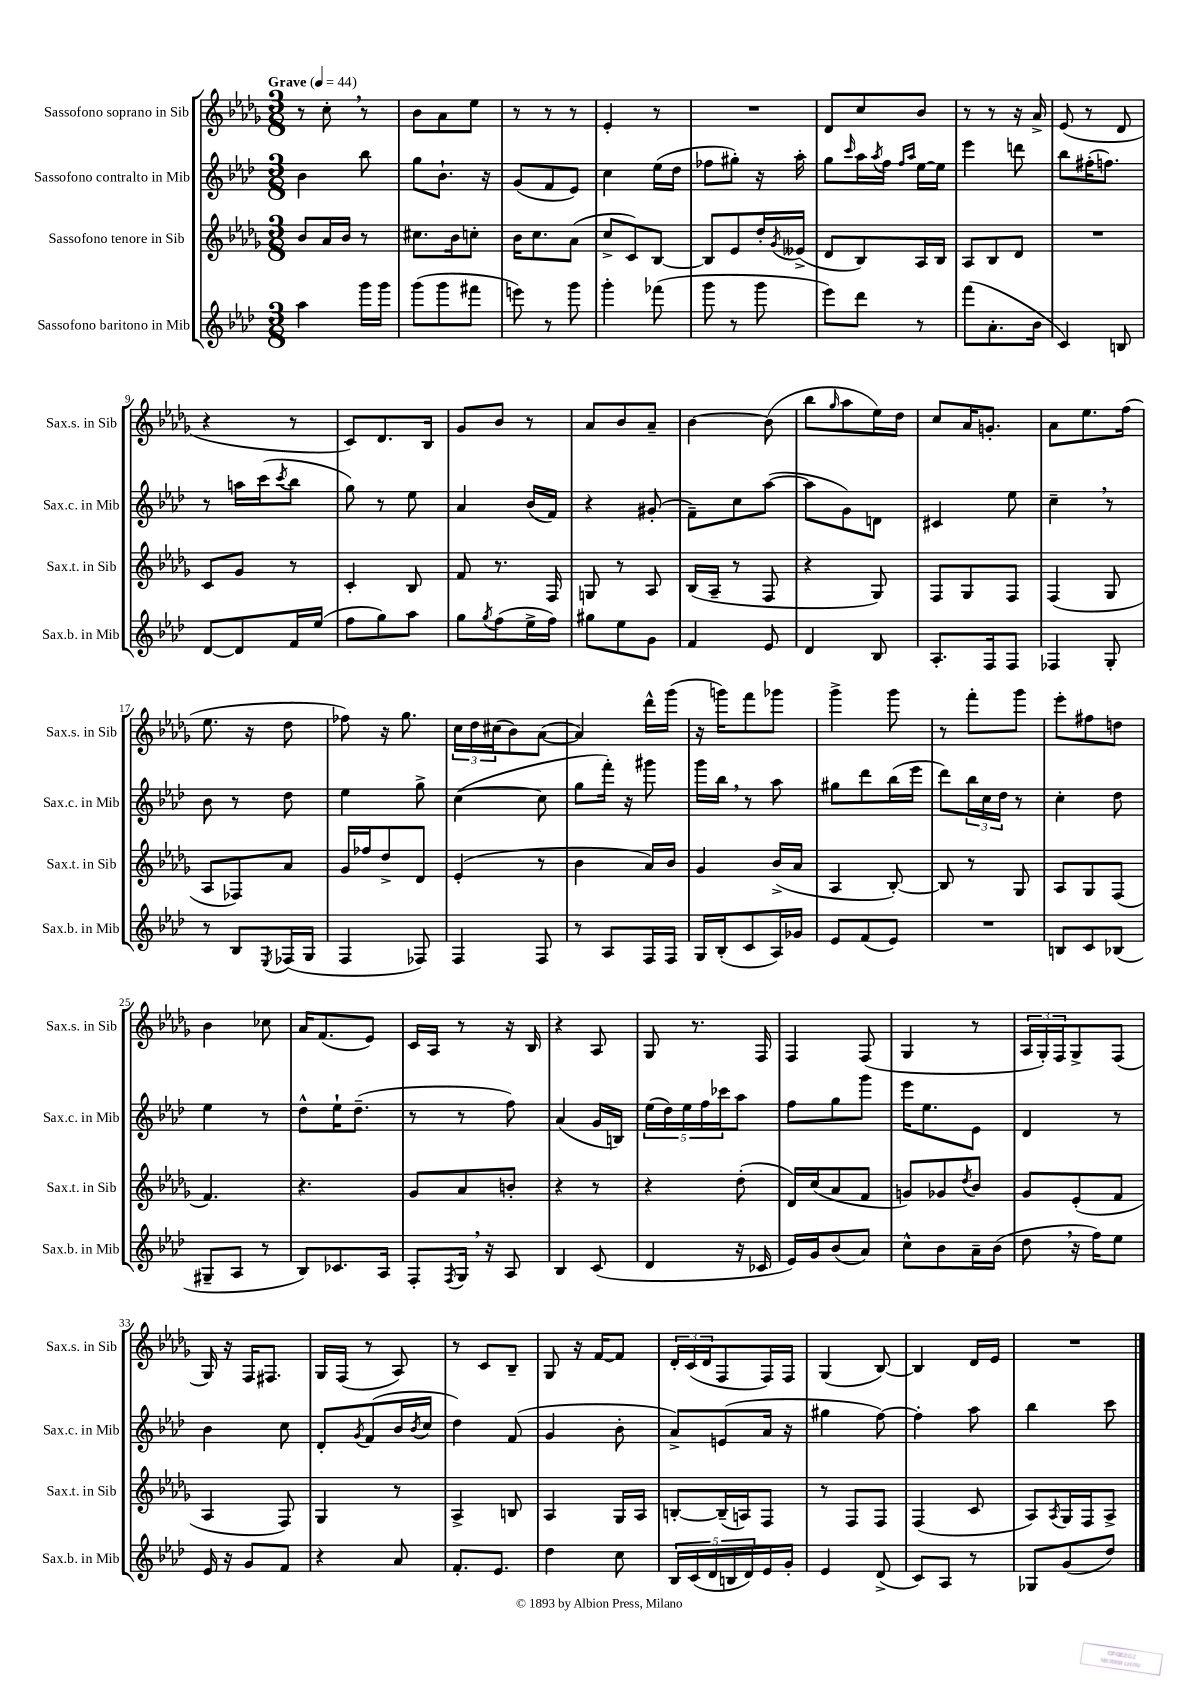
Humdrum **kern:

**kern	**kern	**kern	**kern
*part4	*part3	*part2	*part1
*staff4	*staff3	*staff2	*staff1
*I"Sassofono baritono in Mib	*I"Sassofono tenore in Sib	*I"Sassofono contralto in Mib	*I"Sassofono soprano in Sib
*I'Sax.b. in Mib	*I'Sax.t. in Sib	*I'Sax.c. in Mib	*I'Sax.s. in Sib
*clefG2	*clefG2	*clefG2	*clefG2
*k[b-e-a-d-]	*k[b-e-a-d-g-]	*k[b-e-a-d-]	*k[b-e-a-d-g-]
*M3/8	*M3/8	*M3/8	*M3/8
*MM44	*MM44	*MM44	*MM44
=1	=1	=1	=1
!	!	!	!LO:TX:a:B:t=Grave
4aa-\	8b-/L	4b-\	8r
.	16a-/L	.	8cc',\
.	16b-/JJ	.	.
16ggg\LL	8r	8bb-\	8r
16ggg\JJ	.	.	.
=2	=2	=2	=2
(8ggg\L	8.cc#X\L	8gg\L	8b-\L
8ggg\	.	8.b-`\J	8a-\
.	16b-\k	.	.
8fff#X\J	8ccn'\J	.	8ee-\J
.	.	16r	.
=3	=3	=3	=3
8eeen\)	16b-\KL	(8g/L	8r
.	8.cc\	.	.
8r	.	8f/	8r
8ggg\	(8a-\J	8e-/J)	8r
=4	=4	=4	=4
4ggg'\	8cc^/L	4cc\	4e-'/
.	8c/)	.	.
(8fff-X\	[8B-/J	(16ee-\LL	8r
.	.	16dd-\JJ	.
=5	=5	=5	=5
8ggg\	8B-/L]	8ff-X\L	4.r
8r	8e-/	8gg#X'\J)	.
8ggg\	16dd-'/L	16r	.
.	8qg-/	.	.
.	(16e--X^/JJ	16aa-'\	.
=6	=6	=6	=6
8eee-\L)	8d-/L	8gg\L	8d-/L
.	.	16qqccc/	.
8ddd-\J	8B-/)	16aa-\L	8cc/
.	.	8qaa-/	.
.	.	16ff\JJ	.
.	.	16qqff/LL	.
.	.	16qqaa-/JJ	.
8r	16A-/L	[16ee-\LL	8b-/J
.	16B-/JJ	16ee-\JJ]	.
=7	=7	=7	=7
(8fff\L	8A-/L	4eee-\	8r
8.a-'\	8B-/	.	8r
.	8d-/J	8dddn\	16r
16b-\Jk	.	.	16a-^/
=8	=8	=8	=8
4c/)	4.r	8bb-\L	(8e-/
.	.	(16ff#X'\K	8r
.	.	8.ffn\J)	.
8Bn/	.	.	8d-/
!!LO:LB:g=z
=9	=9	=9	=9
[8d-/L	8c/L	8r	4r
8d-/]	8g-/J	16aan\LL	.
.	.	(16ccc\J	.
.	.	8qccc/	.
16f/L	8r	8bb-\J	8r
(16ee-/JJ	.	.	.
=10	=10	=10	=10
8ff\L	4c'/	8gg\)	8c/L)
8gg\)	.	8r	8.d-/
8aa-\J	8B-/	8ee-\	.
.	.	.	16B-/Jk
=11	=11	=11	=11
8gg\L	8f/	4a-/	8g-/L
8qgg/	.	.	.
(8ff\	8.r	.	8b-/J
16ee-^\L	.	(16b-/LL	8r
16ff\JJ)	16F/	16f/JJ)	.
=12	=12	=12	=12
8gg#X\L	8Gn/	4r	8a-/L
8ee-\	8r	.	8b-/
8g\J	8A-/	(8g#X'/	8a-~/J
=13	=13	=13	=13
4f/	(16B-/LL	8f~\L)	[4b-\
.	16A-~/JJ	.	.
.	8r	8cc\	.
8e-/	8F/	([8aa-\J	(8b-\]
=14	=14	=14	=14
4d-/	4r	8aa-\L]	8bb-\L
.	.	.	16qqgg-/
.	.	8g\)	8aa-\
8B-/	8G-/)	8dn\J	16ee-\L)
.	.	.	16dd-\JJ
=15	=15	=15	=15
8.A-'/L	8F/L	4c#X/	8cc/L
.	8G-/	.	16a-/K
16F/k	.	.	8.gn'/J
8F/J	8F/J	8ee-\	.
=16	=16	=16	=16
4F-X/	(4F/	4cc~,\	8a-\L
.	.	.	8.ee-\
8G'/	8G-/	8r	.
.	.	.	(16ff\Jk
!!LO:LB:g=z
=17	=17	=17	=17
8r	8A-/L	8b-\	8.ee-\
8B-/L	8F-X/)	8r	.
.	.	.	16r
8qE-/	.	.	.
(16F-X/L	8a-/J	8dd-\	8dd-\
16G/JJ	.	.	.
=18	=18	=18	=18
4F/	16g-/LL	4ee-\	8ff-X\)
.	16ff-X/J	.	.
.	8dd-^/	.	16r
.	.	.	8.gg-\
8F-X/)	8d-/J	8gg^\	.
=19	=19	=19	=19
4F/	(4e-'/	([4cc\	24cc\LL
.	.	.	24dd-\
.	.	.	(24cc#X\J
.	.	.	8b-\)
8F/	8r	8cc\]	([8a-\J
=20	=20	=20	=20
8r	4b-\	8gg\L	4a-/])
8A-/L	.	16fff'\Jk)	.
.	.	16r	.
16F/L	16a-/LL)	8ggg#X\	16ddd-^^\LL
16F/JJ	16b-/JJ	.	(16ggg-\JJ
=21	=21	=21	=21
16G/LL	4g-/	16ggg\LL	16r
(16B-'/J	.	16bb-,\JJ	16gggn\KL)
8c/	.	8r	8fff\
16A-/L)	(16b-^/LL	8aa-\	8ggg-X\J
16g-X/JJ	16a-/JJ	.	.
=22	=22	=22	=22
8e-/L	4A-/	8gg#X\L	4ggg-^\
(8f/	.	8ddd-\	.
8e-/J)	[8B-'/)	(16bb-\L	8ggg-\
.	.	16eee-\JJ	.
=23	=23	=23	=23
4.r	8B-/]	8ddd-\L)	8r
.	8r	24bb-\L	8fff'\L
.	.	24cc\	.
.	.	24dd-\JJ	.
.	8G-/	8r	8ggg-\J
=24	=24	=24	=24
8Bn/L	8A-/L	4cc'\	8eee-'\L
8c/	8G-/	.	8ff#X\
(8B-X/J	(8F/J	8dd-\	8ddn\J
!!LO:LB:g=z
=25	=25	=25	=25
8G#X~/L	4.f/)	4ee-\	4b-\
8A-/J	.	.	.
8r	.	8r	8cc-X\
=26	=26	=26	=26
8B-/L)	4.r	8dd-^^\L	16a-/KL
.	.	.	(8.f/
8.c-X/	.	16ee-`\K	.
.	.	(8.dd-~\J	.
.	.	.	8e-/J)
16A-/Jk	.	.	.
=27	=27	=27	=27
8F'/L	8g-/L	8r	16c/LL
.	.	.	16A-/JJ
8qF/	.	.	.
16G,/Jk	8a-/	8r	8r
16r	.	.	.
8A-/	8bn'/J	8ff\)	16r
.	.	.	16B-/
=28	=28	=28	=28
4B-/	4r	(4a-/	4r
(8c/	8r	16g/LL	8A-/
.	.	16Bn/JJ)	.
=29	=29	=29	=29
4d-/	4r	(20ee-\LL	8G-/
.	.	20dd-\)	.
.	.	20ee-\	.
.	.	.	8.r
.	.	20ff\	.
.	.	20ccc-X\J	.
16r	(8dd-'\	8aa-\J	.
16c-X/	.	.	16F/
=30	=30	=30	=30
16e-/LL)	16d-/LL)	8ff\L	4F/
16g/J	(16cc/J	.	.
(8b-/	8a-/	8gg\	.
8a-/J)	8f/J	8ggg\J	(8F/
=31	=31	=31	=31
8cc^^\L	8gn/L)	16eee-\KL	4G-/
.	.	8.ee-\	.
8b-\	8g-X/	.	.
.	8qdd-/	.	.
16a-~\L	8b-/J	8e-\J	8r
(16b-\JJ	.	.	.
=32	=32	=32	=32
8dd-,\	8g-/L	4d-/	24A-/LL
.	.	.	24G-'/)
.	.	.	24F/J
16r	(8e-'/	.	8G-^/
16ff\KL)	.	.	.
8ee-\J	8f/J	8r	(8F/J
!!LO:LB:g=z
=33	=33	=33	=33
16e-/	4A-/	4b-\	16G-/)
16r	.	.	16r
8g/L	.	.	16F/KL
.	.	.	8.F#X/J
8f/J	8F/)	8cc\	.
=34	=34	=34	=34
4r	4G-/	8d-'/L	16G-/LL
.	.	.	(16F/JJ
.	.	8qg/	.
.	.	(8f/	8r
8a-/	8r	16b-/L	8A-/)
.	.	8qb-/	.
.	.	16cc/JJ	.
=35	=35	=35	=35
8.f'/L	4A-^/	4dd-\)	8r
.	.	.	8c/L
8.e-/J	.	.	.
.	8Bn/	(8f/	8B-~/J
=36	=36	=36	=36
4dd-\	4A-/	4g/	8G-/
.	.	.	16r
.	.	.	[16f/KL
8cc\	16G-/LL	8b-'\	8f/J]
.	16A-/JJ	.	.
=37	=37	=37	=37
20B-/LL	[8Bn'/L	8a-^/L)	24d-'/LL
.	.	.	(24c/
(20c/	.	.	.
.	.	.	24d-/J
20d-/	.	.	.
.	(16B~/L]	(8en/	8F/
20Bn/	.	.	.
.	16An/J)	.	.
20d-/)	.	.	.
16e-/	8F/J	16a-/Jk	16F/L)
16g'/JJ	.	16r	16F/JJ
=38	=38	=38	=38
4e-/	8r	4gg#X\	(4G-/
.	8F/L	.	.
(8d-^/	8F/J	[8ff\)	[8B-/)
=39	=39	=39	=39
8c/L)	(4F/	4ff'\]	4B-/]
8A-/J	.	.	.
8r	8c/	8aa-\	16d-/LL
.	.	.	16e-/JJ
=40	=40	=40	=40
8G-X/L	8A-/L)	4bb-\	4.r
.	8qA-/	.	.
(8g/	16G-/L	.	.
.	16F/J	.	.
8dd-/J)	8A-^/J	8ccc\	.
==	==	==	==
*-	*-	*-	*-
